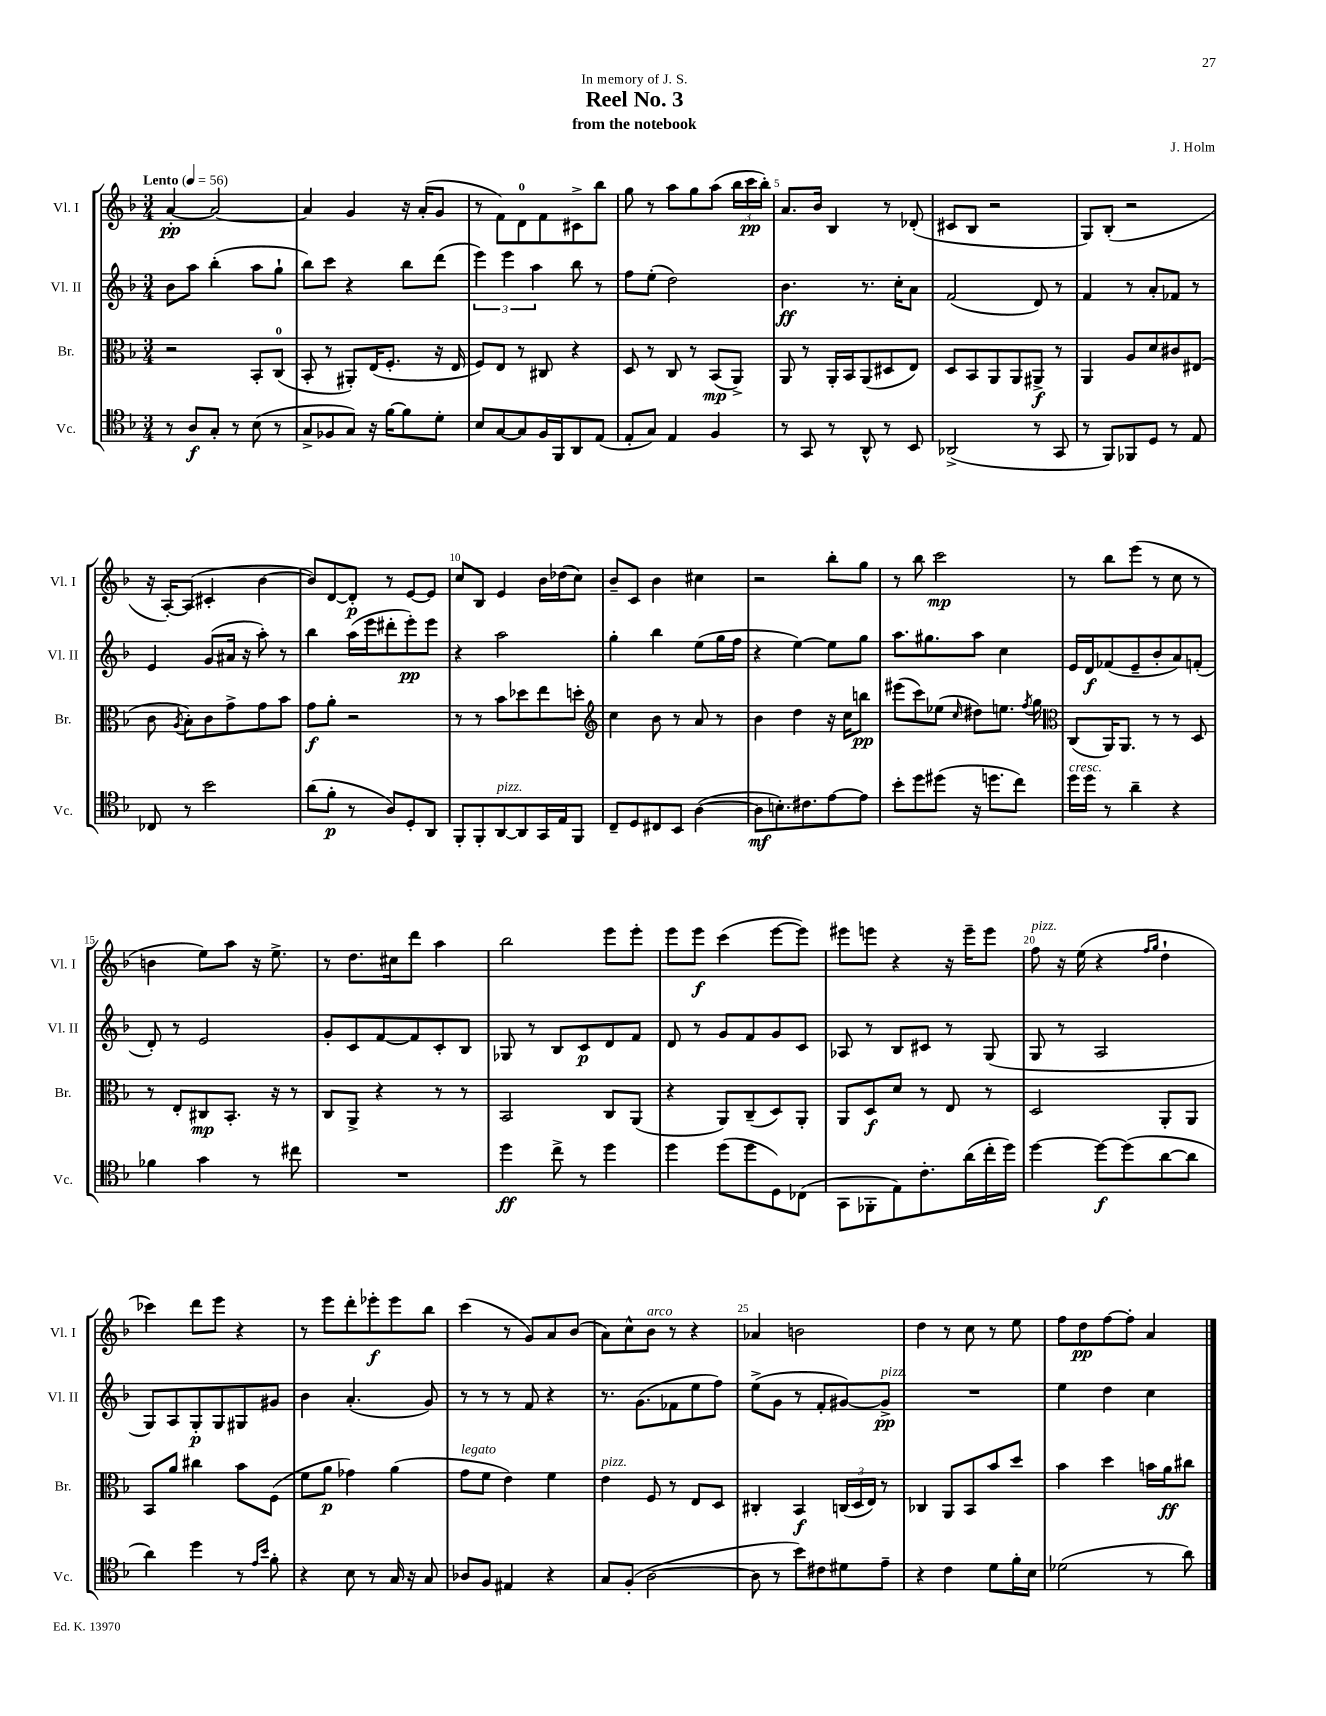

**kern	**dynam	**kern	**dynam	**kern	**dynam	**kern	**dynam
*part4	*part4	*part3	*part3	*part2	*part2	*part1	*part1
*staff4	*staff4	*staff3	*staff3	*staff2	*staff2	*staff1	*staff1
*I"Vc.	*	*I"Br.	*	*I"Vl. II	*	*I"Vl. I	*
*I'Vc.	*	*I'Br.	*	*I'Vl. II	*	*I'Vl. I	*
*clefC4	*	*clefC3	*	*clefG2	*	*clefG2	*
*k[b-]	*	*k[b-]	*	*k[b-]	*	*k[b-]	*
*M3/4	*	*M3/4	*	*M3/4	*	*M3/4	*
*MM56	*	*MM56	*	*MM56	*	*MM56	*
=1	=1	=1	=1	=1	=1	=1	=1
!	!	!	!	!	!	!LO:TX:a:B:t=Lento	!
8r	.	2r	.	8b-\L	.	[4a'/	pp
8A/L	f	.	.	8aa\J	.	.	.
8G'/J	.	.	.	(4bb-'\	.	2a/_	.
8r	.	.	.	.	.	.	.
(8B-\	.	8BB-'/L	.	8aa\L	.	.	.
8r	.	(8C/J	.	8gg`\J	.	.	.
=2	=2	=2	=2	=2	=2	=2	=2
8G^/L	.	8BB-'/	.	8bb-\L)	.	4a/]	.
8F-X/	.	8r	.	8ccc\J	.	.	.
8G/J)	.	8AA#X'/L)	.	4r	.	4g/	.
16r	.	(16E/K	.	.	.	.	.
[16f\KL	.	8.F'/J	.	.	.	.	.
8f\]	.	.	.	8bb-\L	.	16r	.
.	.	.	.	.	.	(16a'/KL	.
8d'\J	.	16r	.	(8ddd\J	.	8g/J	.
.	.	16E/	.	.	.	.	.
=3	=3	=3	=3	=3	=3	=3	=3
8B-/L	.	8F/L)	.	6eee\)	.	8r	.
[8G/	.	8E/J	.	.	.	8f\L)	.
.	.	.	.	6eee\	.	.	.
8G/]	.	8r	.	.	.	8d\	.
.	.	.	.	6aa\	.	.	.
16F/L	.	8C#X/	.	.	.	8f\	.
16FF/J	.	.	.	.	.	.	.
8AA/	.	4r	.	8bb-\	.	8c#X^\	.
(8E/J	.	.	.	8r	.	8bb-\J	.
=4	=4	=4	=4	=4	=4	=4	=4
8E'/L	.	8D/	.	8ff\L	.	8gg\	.
8G/J)	.	8r	.	(8ee'\J	.	8r	.
4E/	.	8C/	.	2dd\)	.	8aa\L	.
.	.	8r	.	.	.	8gg\	.
4F/	.	(8BB-/L	mp	.	.	(8aa\J	.
.	.	8AA^/J)	.	.	.	24bb-\LL	.
.	.	.	.	.	.	24ccc\	pp
.	.	.	.	.	.	24bb-'\JJ)	.
=5	=5	=5	=5	=5	=5	=5	=5
8r	.	8AA/	.	4.b-\	ff	8.a/L	.
8GG/	.	8r	.	.	.	.	.
.	.	.	.	.	.	16b-/Jk	.
8r	.	16AA'/LL	.	.	.	4B-/	.
.	.	16BB-/J	.	.	.	.	.
8AA^^/	.	(8AA/	.	8.r	.	.	.
8r	.	8D#X/	.	.	.	8r	.
.	.	.	.	16cc'\KL	.	.	.
8BB-/	.	8E/J)	.	8a\J	.	(8d-X'/	.
=6	=6	=6	=6	=6	=6	=6	=6
(2AA-X^/	.	8D/L	.	(2f/	.	8c#X/L	.
.	.	8BB-/	.	.	.	8B-/J	.
.	.	8AA/	.	.	.	2r	.
.	.	8AA/	.	.	.	.	.
8r	.	8AA#X^/J	f	8d/)	.	.	.
8GG/	.	8r	.	8r	.	.	.
=7	=7	=7	=7	=7	=7	=7	=7
8r	.	4AA/	.	4f/	.	8G/L)	.
8FF/L)	.	.	.	.	.	(8B-'/J	.
8FF-X/	.	8A/L	.	8r	.	2r	.
8D/J	.	8d/	.	8a'/L	.	.	.
8r	.	8c#X/	.	8f-X/J	.	.	.
8E/	.	(8E#X/J	.	8r	.	.	.
!!LO:LB:g=z
=8	=8	=8	=8	=8	=8	=8	=8
8C-X/	.	8c\	.	4e/	.	16r	.
.	.	.	.	.	.	[16A'/KL)	.
.	.	8qA/	.	.	.	.	.
8r	.	8B-'\L)	.	.	.	(8A/J]	.
2b-\	.	8c\	.	(8g/L	.	4c#X'/	.
.	.	8g^\	.	16a#X/Jk	.	.	.
.	.	.	.	16r	.	.	.
.	.	8g\	.	8aa'\)	.	[4b-\	.
.	.	8b-\J	.	8r	.	.	.
=9	=9	=9	=9	=9	=9	=9	=9
(8a\L	.	8g\L	f	4bb-\	.	8b-/L])	.
8f'\J	p	8a'\J	.	.	.	[8d/	.
8r	.	2r	.	(16aa\LL	.	8d'/J]	p
.	.	.	.	16eee\J	.	.	.
8A/L)	.	.	.	8ddd#X'\	.	8r	.
8D'/	.	.	.	8eee'\)	pp	[8e/L	.
8AA/J	.	.	.	8eee\J	.	8e/J]	.
=10	=10	=10	=10	=10	=10	=10	=10
8FF'/L	.	8r	.	4r	.	8cc/L	.
8FF'/	.	8r	.	.	.	8B-/J	.
!LO:TX:a:i:t=pizz.	!	!	!	!	!	!	!
[8AA/	.	8b-\L	.	2aa\	.	4e/	.
8AA/]	.	8dd-X\	.	.	.	.	.
16GG/L	.	8ee\	.	.	.	16b-\LL	.
16E/J	.	.	.	.	.	(16dd-X\J	.
8FF/J	.	8ddn'\J	.	.	.	8cc\J)	.
=11	=11	=11	=11	=11	=11	=11	=11
*	*	*clefG2	*	*	*	*	*
8C~/L	.	4cc\	.	4gg'\	.	8b-~/L	.
8D/	.	.	.	.	.	8c/J	.
8C#X/	.	8b-\	.	4bb-\	.	4b-\	.
8BB-/J	.	8r	.	.	.	.	.
([4A\	.	8a/	.	(8ee\L	.	4cc#X\	.
.	.	8r	.	16gg\L	.	.	.
.	.	.	.	16ff\JJ	.	.	.
=12	=12	=12	=12	=12	=12	=12	=12
8A\L]	mf	4b-\	.	4r	.	2r	.
8.Bn'\)	.	.	.	.	.	.	.
.	.	4dd\	.	[4ee\)	.	.	.
8.c#X\	.	.	.	.	.	.	.
[8e\	.	16r	.	8ee\L]	.	8bb-'\L	.
.	.	16cc\KL	.	.	.	.	.
8e\J]	.	8bbn\J	pp	8gg\J	.	8gg\J	.
=13	=13	=13	=13	=13	=13	=13	=13
8b-'\L	.	(8eee#X\L	.	8.aa\L	.	8r	.
8dd\	.	8ccc\)	.	.	.	8bb-\	.
.	.	.	.	8.gg#X\	.	.	.
(8dd#X\J	.	(8ee-X\J	.	.	.	2ccc\	mp
.	.	16qqcc/	.	.	.	.	.
16r	.	8dd#X\L)	.	8aa\J	.	.	.
8.ddn\L	.	.	.	.	.	.	.
.	.	8.een\J	.	4cc\	.	.	.
8cc\J)	.	.	.	.	.	.	.
.	.	8qff/	.	.	.	.	.
.	.	16gg\	.	.	.	.	.
=14	=14	=14	=14	=14	=14	=14	=14
*	*	*clefC3	*	*	*	*	*
!LO:TX:a:i:t=cresc.	!	!	!	!	!	!	!
16dd\LL	.	(8C/L	.	16e/LL	.	8r	.
16dd\JJ	.	.	.	16d/J	f	.	.
8r	.	16AA/K)	.	(8f-X/	.	8bb-\L	.
.	.	8.AA/J	.	.	.	.	.
4a~\	.	.	.	8e~/	.	(8eee\J	.
.	.	8r	.	8b-'/	.	8r	.
4r	.	8r	.	8a/)	.	8cc\	.
.	.	8D/	.	(8fn'/J	.	8r	.
!!LO:LB:g=z
=15	=15	=15	=15	=15	=15	=15	=15
4f-X\	.	8r	.	8d'/)	.	4bn\	.
.	.	8E'/L	.	8r	.	.	.
4g\	.	8C#X/	mp	2e/	.	8ee\L)	.
.	.	8.BB-'/J	.	.	.	8aa\J	.
8r	.	.	.	.	.	16r	.
.	.	16r	.	.	.	8.ee^\	.
8cc#X\	.	8r	.	.	.	.	.
=16	=16	=16	=16	=16	=16	=16	=16
2.r	.	8C/L	.	8g'/L	.	8r	.
.	.	8AA^/J	.	8c/	.	8.dd\L	.
.	.	4r	.	[8f/	.	.	.
.	.	.	.	.	.	16cc#X\k	.
.	.	.	.	8f/]	.	8ddd\J	.
.	.	8r	.	8c'/	.	4aa\	.
.	.	8r	.	8B-/J	.	.	.
=17	=17	=17	=17	=17	=17	=17	=17
4dd\	ff	2BB-/	.	8G-X/	.	2bb-\	.
.	.	.	.	8r	.	.	.
8cc^\	.	.	.	8B-/L	.	.	.
8r	.	.	.	8c/	p	.	.
4dd\	.	8C/L	.	8d/	.	8eee\L	.
.	.	(8AA/J	.	8f/J	.	8eee'\J	.
=18	=18	=18	=18	=18	=18	=18	=18
4dd\	.	4r	.	8d/	.	8eee\L	.
.	.	.	.	8r	.	8eee\J	f
(8dd\L	.	8AA/L)	.	8g/L	.	(4ccc\	.
8dd\	.	(8C~/	.	8f/	.	.	.
8D\)	.	8D/)	.	8g/	.	[8eee\L	.
(8C-X\J	.	8AA'/J	.	8c/J	.	8eee\J])	.
=19	=19	=19	=19	=19	=19	=19	=19
8GG\L	.	8AA/L	.	8A-X/	.	8eee#X\L	.
8FF-X'\	.	8D/	f	8r	.	8eeen\J	.
8E\)	.	8d/J	.	8B-/L	.	4r	.
8.c'\	.	8r	.	8c#X/J	.	.	.
.	.	8E/	.	8r	.	16r	.
(16a\L	.	.	.	.	.	16eee~\KL	.
16cc'\	.	8r	.	(8G/	.	8eee\J	.
16dd\JJ)	.	.	.	.	.	.	.
=20	=20	=20	=20	=20	=20	=20	=20
!	!	!	!	!	!	!LO:TX:a:i:t=pizz.	!
[4dd\	.	2D/	.	8G/	.	8ff\	.
.	.	.	.	8r	.	16r	.
.	.	.	.	.	.	(16ee\	.
8dd\L_	f	.	.	2A/	.	4r	.
(8dd\]	.	.	.	.	.	.	.
.	.	.	.	.	.	16qqff/LL	.
.	.	.	.	.	.	16qqgg/JJ	.
[8a\	.	8AA'/L	.	.	.	4dd`\	.
8a\J]	.	8AA/J	.	.	.	.	.
!!LO:LB:g=z
=21	=21	=21	=21	=21	=21	=21	=21
4a\)	.	8BB-/L	.	8G/L)	.	4ccc-X\)	.
.	.	8a/J	.	8A/	.	.	.
4dd\	.	4cc#X\	.	8G'/	p	8ddd\L	.
.	.	.	.	8G/	.	8eee\J	.
8r	.	8b-\L	.	8G#X/	.	4r	.
16qqe/LL	.	.	.	.	.	.	.
16qqb-/JJ	.	.	.	.	.	.	.
8f'\	.	(8F\J	.	8g#X/J	.	.	.
=22	=22	=22	=22	=22	=22	=22	=22
4r	.	8f\L	.	4b-\	.	8r	.
.	.	8a\J	p	.	.	8eee\L	.
8B-\	.	4g-X\)	.	(4.a'/	.	8ddd'\	.
8r	.	.	.	.	.	8eee-X'\	f
16G/	.	(4a\	.	.	.	8eee-\	.
16r	.	.	.	.	.	.	.
8G/	.	.	.	8g/)	.	8bb-\J	.
=23	=23	=23	=23	=23	=23	=23	=23
!	!	!LO:TX:a:i:t=legato	!	!	!	!	!
8A-X/L	.	8g\L	.	8r	.	(4ccc\	.
8F/J	.	8f\J	.	8r	.	.	.
4E#X/	.	4e\)	.	8r	.	8r	.
.	.	.	.	8f/	.	8g/L)	.
4r	.	4f\	.	4r	.	8a/	.
.	.	.	.	.	.	(8b-/J	.
=24	=24	=24	=24	=24	=24	=24	=24
!	!	!LO:TX:a:i:t=pizz.	!	!	!	!	!
8G/L	.	4e\	.	8.r	.	8a\L)	.
(8F'/J	.	.	.	.	.	8cc^^\	.
.	.	.	.	(8.g\L	.	.	.
!	!	!	!	!	!	!LO:TX:a:i:t=arco	!
[2A\	.	8F/	.	.	.	8b-\J	.
.	.	8r	.	8f-X\	.	8r	.
.	.	8E/L	.	8ee\	.	4r	.
.	.	8D/J	.	8ff\J)	.	.	.
=25	=25	=25	=25	=25	=25	=25	=25
8A\]	.	4C#X'/	.	(8ee^\L	.	4a-X/	.
8r	.	.	.	8g\J	.	.	.
8b-\L)	.	4BB-/	f	8r	.	2bn\	.
8c#X\	.	.	.	8f'/L	.	.	.
8d#X\	.	(24Cn/LL	.	[8g#X/)	.	.	.
.	.	24D/	.	.	.	.	.
.	.	24E/JJ)	.	.	.	.	.
!	!	!	!	!LO:TX:a:i:t=pizz.	!	!	!
8e~\J	.	8r	.	8g#^/J]	pp	.	.
=26	=26	=26	=26	=26	=26	=26	=26
4r	.	4C-X/	.	2.r	.	4dd\	.
4c\	.	8AA/L	.	.	.	8r	.
.	.	8BB-/	.	.	.	8cc\	.
8d\L	.	8b-/	.	.	.	8r	.
16f'\L	.	8dd/J	.	.	.	8ee\	.
16B-\JJ	.	.	.	.	.	.	.
=27	=27	=27	=27	=27	=27	=27	=27
(2d-X\	.	4b-\	.	4ee\	.	8ff\L	.
.	.	.	.	.	.	8dd\	pp
.	.	4dd\	.	4dd\	.	[8ff\	.
.	.	.	.	.	.	8ff'\J]	.
8r	.	16bn\LL	.	4cc\	.	4a/	.
.	.	16a\J	ff	.	.	.	.
8a\)	.	8cc#X\J	.	.	.	.	.
==	==	==	==	==	==	==	==
*-	*-	*-	*-	*-	*-	*-	*-
